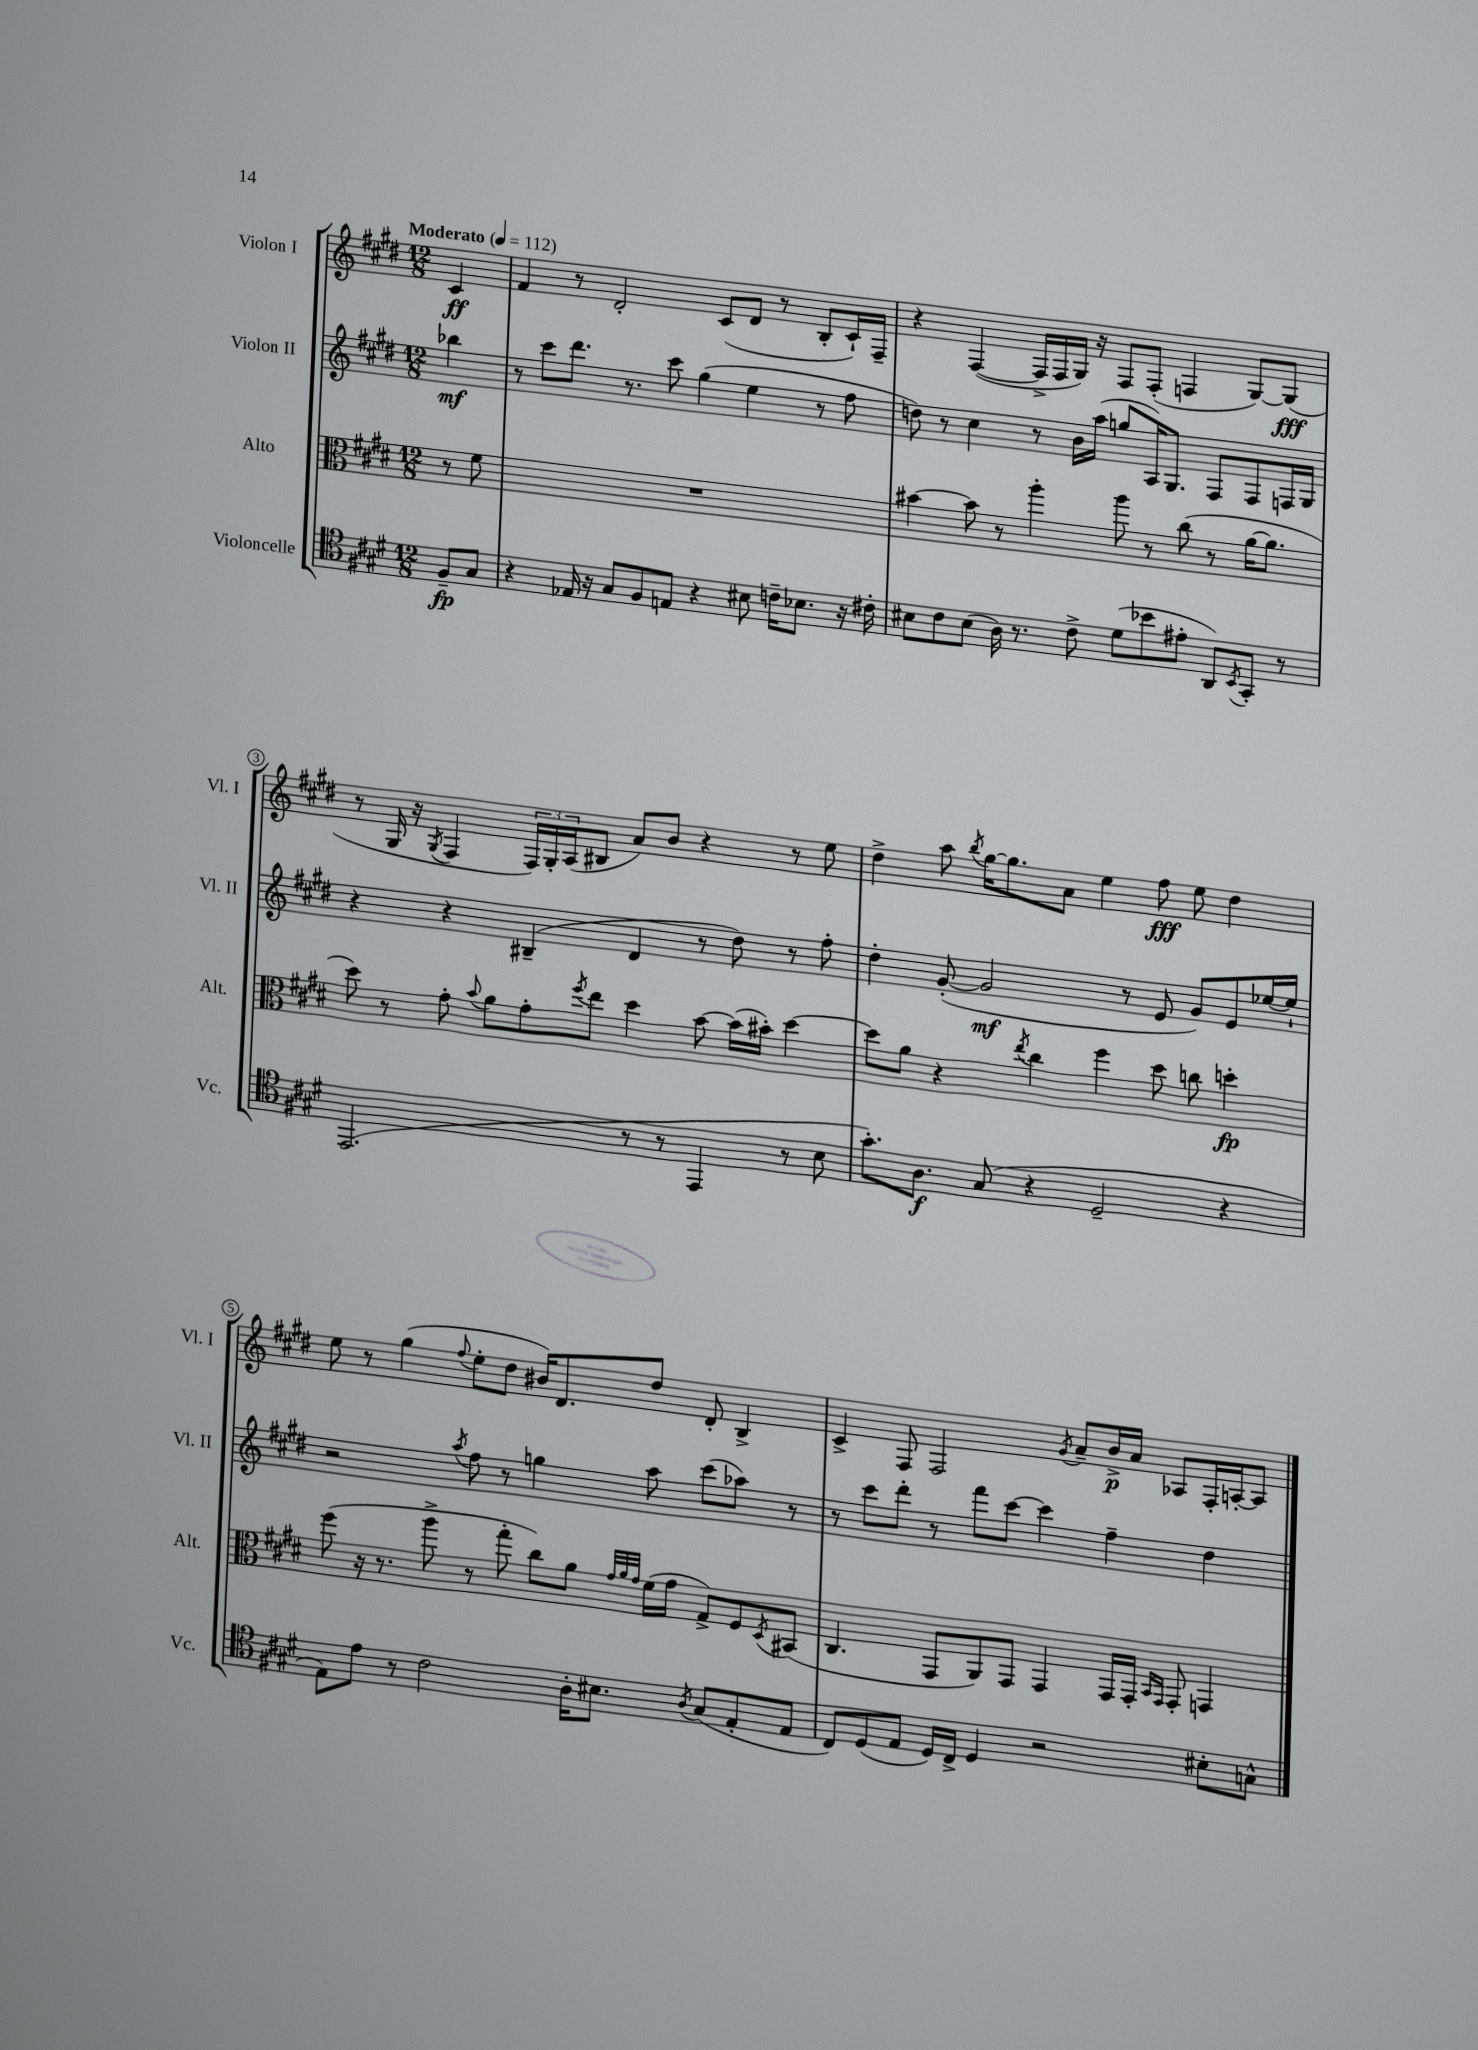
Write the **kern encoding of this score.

**kern	**kern	**kern	**kern
*staff4	*staff3	*staff2	*staff1
*clefC4	*clefC3	*clefG2	*clefG2
*k[f#c#g#d#]	*k[f#c#g#d#]	*k[f#c#g#d#]	*k[f#c#g#d#]
*M12/8	*M12/8	*M12/8	*M12/8
*MM112	*MM112	*MM112	*MM112
8F#~	8r	4bb-	4c#
8G#	8f#	.	.
=	=	=	=
4r	1.r	8r	4f#
.	.	8ccc#	.
16E-	.	8.ddd#	8r
16r	.	.	.
8G#	.	.	2d#'
.	.	8.r	.
8F#	.	.	.
8E	.	8ccc#	.
4r	.	(4gg#	.
.	.	.	(8c#
8B#	.	4ee	8d#
16c~	.	.	8r
8.B-	.	.	.
.	.	8r	8B'
16r	.	8ff#	16c#`)
16c#'	.	.	16F#~
=	=	=	=
8B#	[4b#	8dd)	4r
8c#	.	8r	.
(8B#	8b#]	4cc#	([4F#
16A)	8r	.	.
8.r	.	.	.
.	4aa'	8r	16F#^]
.	.	.	16F#
8c#^	.	16b	16G#)
.	.	(16aa	16r
(8d#	8aa	8gg	8F#
8b-	8r	16A)	(8F#'
.	.	8.G#	.
8e#'	(8cc#	.	4F
8AA)	8r	8F#	.
8qBB	.	.	.
8GG#'	[16a	8F#	[8G#)
.	8.a]	.	.
8r	.	16F	(8G#]
.	.	16G#	.
=	=	=	=
(2.EE	8dd#)	4r	8r
.	8r	.	16G#
.	.	.	16r
.	.	.	8qG#
.	8g#'	4r	4F#
.	8qqb	.	.
.	8a	.	.
.	8g#'	(4B#~	24F#)
.	.	.	24G#'
.	.	.	(24A
.	8qff#	.	.
.	8ee	.	8B#
8r	4dd#	4d#	8a)
8r	.	.	8b
4EE	[8b	8r	4r
.	(16b]	8dd#)	.
.	16b#')	.	.
8r	[4dd#	8r	8r
8B	.	8ff#'	8ee
=	=	=	=
8.g#')	8dd#]	4dd#'	4dd#^
.	8a	.	.
8.A	.	.	.
.	4r	([8g#'	8aa
.	.	.	8qbb
(8G#	.	2g#]	[16gg#
.	.	.	8.gg#]
.	8qee	.	.
4r	4cc#	.	.
.	.	.	8a
2D#~	4ff#	.	4ee
.	.	8r	.
.	8dd#	8e	8ff#
.	8cc	8g#)	8ee
4r	4dd'	8e	4dd#
.	.	[16ee-	.
.	.	16ee-`]	.
=	=	=	=
8E)	(8ff#	2r	8ee
8e	16r	.	8r
.	8.r	.	.
8r	.	.	(4gg#
2c#	8aa^	.	.
.	.	8qaa	8qqff#
.	8r	8ff#	8ee'
.	8gg#'	8r	8dd#
.	8cc#)	4gg	16b#)
.	.	.	8.d#
16A'	8a	.	.
8.B#	.	.	.
.	32qqg#	.	.
.	32qqa	.	.
.	32qqg#	.	.
.	(16f#	8aa	8dd#
.	16g#	.	.
8qA	.	.	.
(8G#	8G#^)	(8ccc#	8d#'
8E'	8F#	8aa-)	4B^
.	8qD#	.	.
8E	(8BB#	8r	.
=	=	=	=
8C#)	4.C#	8r	4c#^
(8D#	.	8ccc#	.
8E	.	8ddd#'	8F#
16D#)	8GG#	8r	2F#
16C#^	.	.	.
4D#	8AA)	8fff#	.
.	8GG#	[8ccc#	.
2r	4GG#	4ccc#]	.
.	.	.	8qg#
.	.	.	8a~
.	16GG#	4ff#~	16b^
.	16GG#'	.	16a
.	16qqBB	.	.
.	16qqGG#	.	.
.	8GG#'	.	8A-
8B#'	4GG	4dd#	16F#'
.	.	.	[16A'
8G^^	.	.	8A]
==	==	==	==
*-	*-	*-	*-
